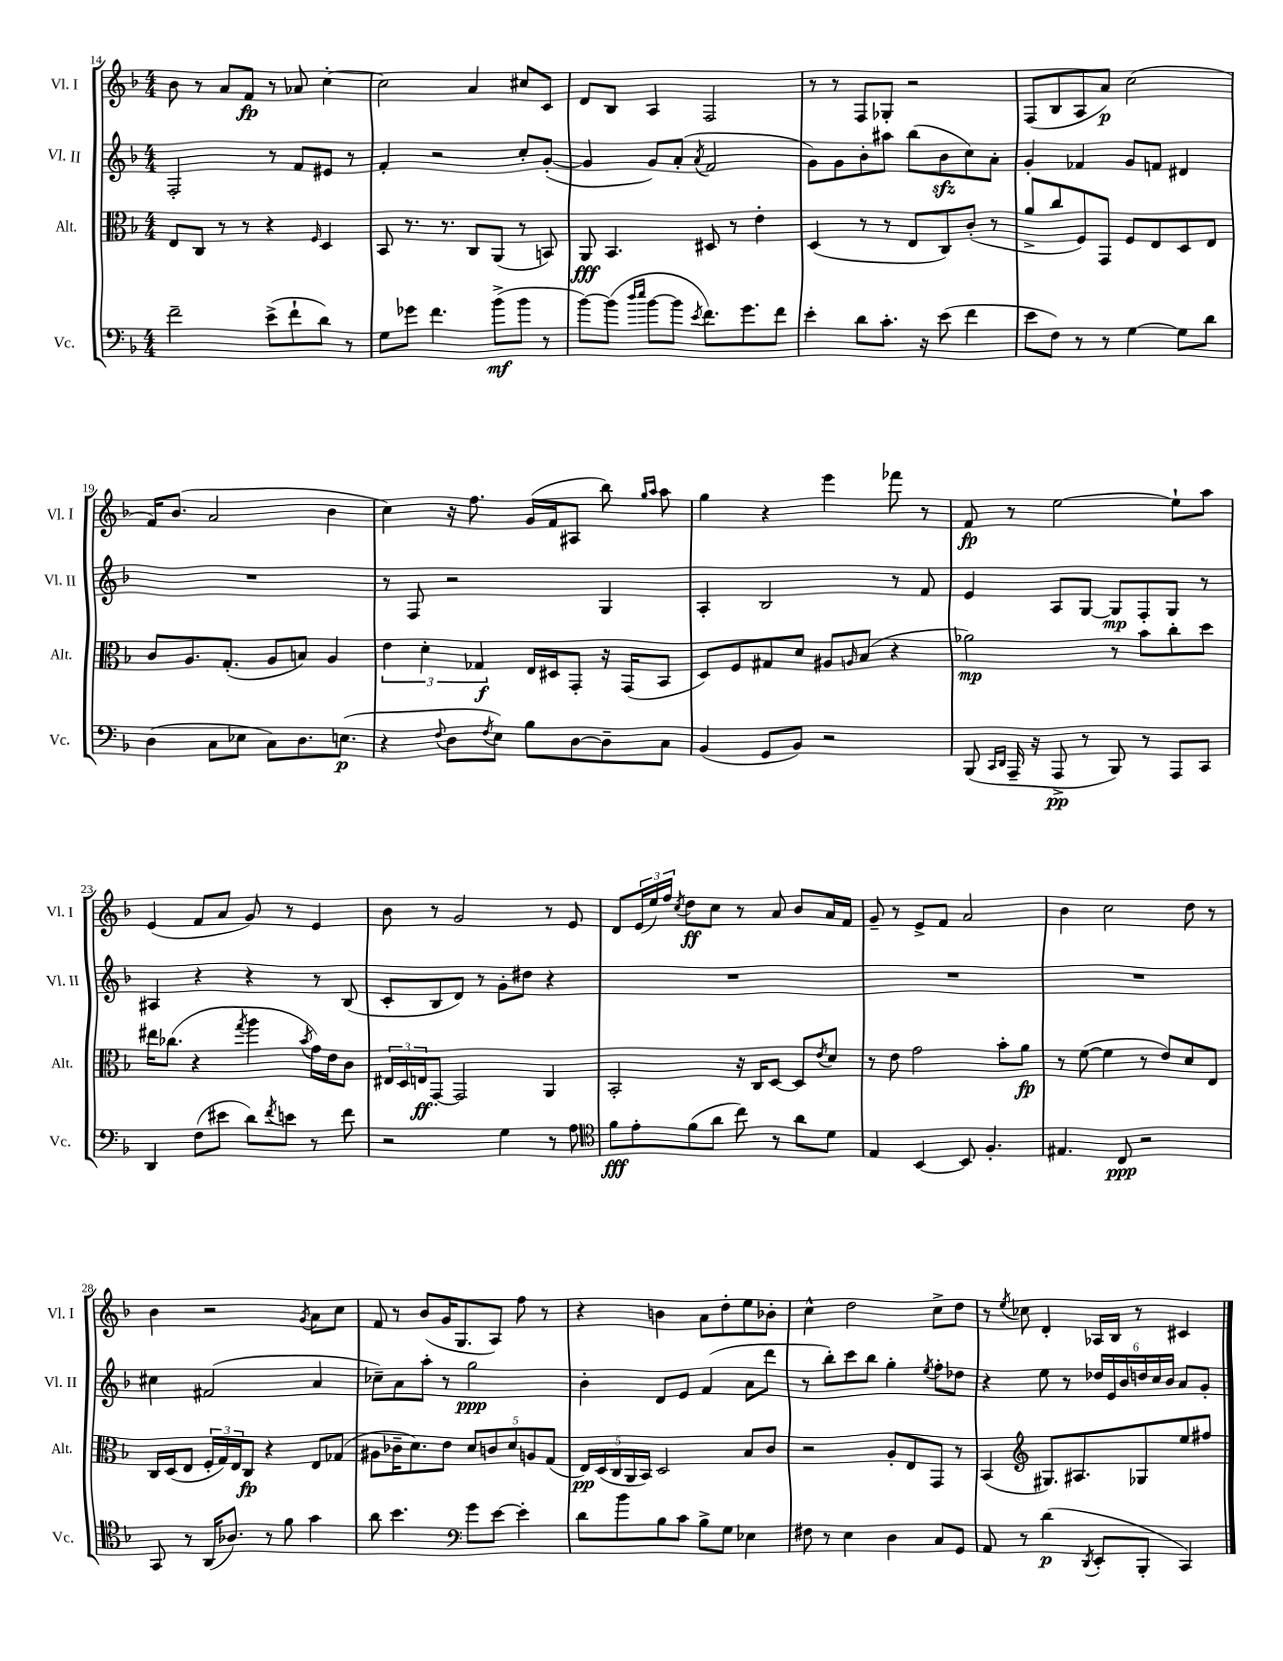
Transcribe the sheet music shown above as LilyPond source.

<<
\new StaffGroup <<
\new Staff = "s0" \with { instrumentName = "Vl. I" shortInstrumentName = "Vl. I" } {
    \clef treble \key f \major \numericTimeSignature \time 4/4
    bes'8 r8 a'8 f'8\fp r8 aes'8 c''4~-. |
    c''2 a'4 cis''8 c'8 |
    d'8 bes8 a4 f2 |
    r8 r8 f8 ges8-. r2 |
    f8( bes8 a8 a'8\p) c''2( |
    f'16) bes'8.( a'2 bes'4 |
    c''4) r16 f''8. g'16( f'16 ais8 bes''8) \grace { g''16 a''16 } a''8 |
    g''4 r4 e'''4 fes'''8 r8 |
    f'8\fp r8 e''2~ e''8-! a''8 |
    e'4( f'8 a'8 g'8) r8 e'4 |
    bes'8 r8 g'2 r8 e'8 |
    d'8 \tuplet 3/2 { e'16( e''16) f''16 } \acciaccatura { c''8 } d''8\ff c''8 r8 a'8 bes'8 a'16 f'16 |
    g'8-- r8 e'8-> f'8 a'2 |
    bes'4 c''2 d''8 r8 |
    bes'4 r2 \acciaccatura { g'8 } a'8 c''8 |
    f'8 r8 bes'8( g'16 g8. a8) f''8 r8 |
    r4 b'4 a'8 d''8-. e''8 bes'8-. |
    c''4-^ d''2 c''8-> d''8 |
    r8 \acciaccatura { e''8 } ces''8 d'4-. aes16 bes16 r8 cis'4 \bar "|." |
}
\new Staff = "s1" \with { instrumentName = "Vl. II" shortInstrumentName = "Vl. II" } {
    \clef treble \key f \major \numericTimeSignature \time 4/4
    f2-. r8 f'8 eis'8 r8 |
    f'4-. r2 c''8-. g'8~-.( |
    g'4 g'8) a'8-.( \acciaccatura { a'8 } f'2 |
    g'8) g'8 bes'8-. ais''8 bes''8( bes'8\sfz c''8) a'8-. |
    g'4-. fes'4 g'8 f'8 dis'4 |
    R1 |
    r8 f8 r2 g4 |
    a4-. bes2 r8 f'8 |
    e'4 a8 g8~ g8\mp f8-. g8 r8 |
    ais4 r4 r4 r8 bes8( |
    c'8-. bes8 d'8) r8 g'8-. dis''8 r4 |
    R1 |
    R1 |
    R1 |
    cis''4 fis'2( a'4 |
    ces''8--) a'8 a''8-. r8 g''2\ppp |
    bes'4-. d'8 e'8 f'4( a'8 d'''8 |
    r8 bes''8-.) c'''8 bes''8 g''4-. \acciaccatura { e''8 } f''8-. des''8 |
    r4 e''8 r8 \tuplet 6/4 { des''16 e'16 bes'16 d''16 c''16 bes'16 } a'8 g'8-. \bar "|." |
}
\new Staff = "s2" \with { instrumentName = "Alt." shortInstrumentName = "Alt." } {
    \clef alto \key f \major \numericTimeSignature \time 4/4
    e8 c8 r8 r8 r4 \grace { f16 } d4 |
    bes,8 r8. r8. c8 a,8( r8 b,8) |
    a,8\fff bes,4. dis8 r8 e'4-. |
    d4( r8 r8 e8 c8) c'8-.( r8 |
    a'8-> c''8 f8) g,8 f8 e8 d8 e8 |
    c'8 a8. g8.-.( a8 b8) a4 |
    \tuplet 3/2 { e'4 d'4-. ges4\f } e16 dis16 g,8-. r16 g,16( bes,8 |
    d8) f8 gis8 d'8 ais8 \grace { a16 } bes8( r4 |
    aes'2\mp) r8 bes'8 c''8-. d''8 |
    eis''16 ces''8.( r4 \acciaccatura { g''8 } a''4 \acciaccatura { bes'8 } g'16) e'16 c'8 |
    \tuplet 3/2 { eis16 d16 e16\ff } g,8~-. g,2 a,4 |
    bes,2-. r16 c16 d8~ d8 \acciaccatura { e'8 } d'8 |
    r8 e'8 g'2 bes'8-. a'8\fp |
    r8 f'8~( f'4 r8 e'8) d'8 e8 |
    c16 d16( e8 \tuplet 3/2 { f16-. g16) e16 } c8\fp r4 e8 ges8( |
    ais8 ces'16-- d'8.) e'8 \tuplet 5/4 { d'8 c'8 d'8 a8 g8( } |
    \tuplet 5/4 { e16\pp) d16( c16 a,16 bes,16) } d2 bes8 c'8 |
    r2 a8-. e8 g,8 r8 |
    bes,4( \clef treble gis8.) ais8. ges8 e''8 fis''8 \bar "|." |
}
\new Staff = "s3" \with { instrumentName = "Vc." shortInstrumentName = "Vc." } {
    \clef bass \key f \major \numericTimeSignature \time 4/4
    f'2-- e'8->( f'8-! d'8) r8 |
    g8 ges'8 f'4. bes'8->\mf( bes'8 r8 |
    bes'8~) bes'8( \grace { d''16 e''16 } bes'8~ bes'8 \acciaccatura { e'8 } f'8.) g'8. f'8 |
    e'4-. d'8 c'8.-. r16 e'8( f'4 |
    e'8 f8) r8 r8 g4~ g8 d'8 |
    d4( c8 ees8 c8) d8. e8.\p( |
    r4 \appoggiatura { f8 } d8 \acciaccatura { f8 } e8) bes8 d8~ d8-- c8 |
    bes,4( g,8 bes,8) r2 |
    bes,,8( \grace { c,16 d,16 } a,,16-- r16 a,,8->\pp r8 bes,,8) r8 a,,8 c,8 |
    d,4 f8( eis'8 d'8) \acciaccatura { f'8 } e'8 r8 f'8 |
    r2 g4 r8 a8 |
    \clef tenor f'8\fff e'8-. f'8( a'8 c''8) r8 a'8 d'8 |
    e4 bes,4~ bes,8 f4.-. |
    eis4. c8\ppp r2 |
    g,8 r8 a,16( aes8.) r8 f'8 g'4 |
    a'8 bes'4. \clef bass g'8 e'8~ e'4-. |
    d'8 bes'8 bes8 c'8 bes8-> g8 ees4 |
    fis8 r8 e4 d4 c8 g,8 |
    a,8 r8 d'4\p( \acciaccatura { d,8 } e,8-. bes,,8-. c,4) \bar "|." |
}
>>
>>
\layout { \context { \Score currentBarNumber = #14 } }
